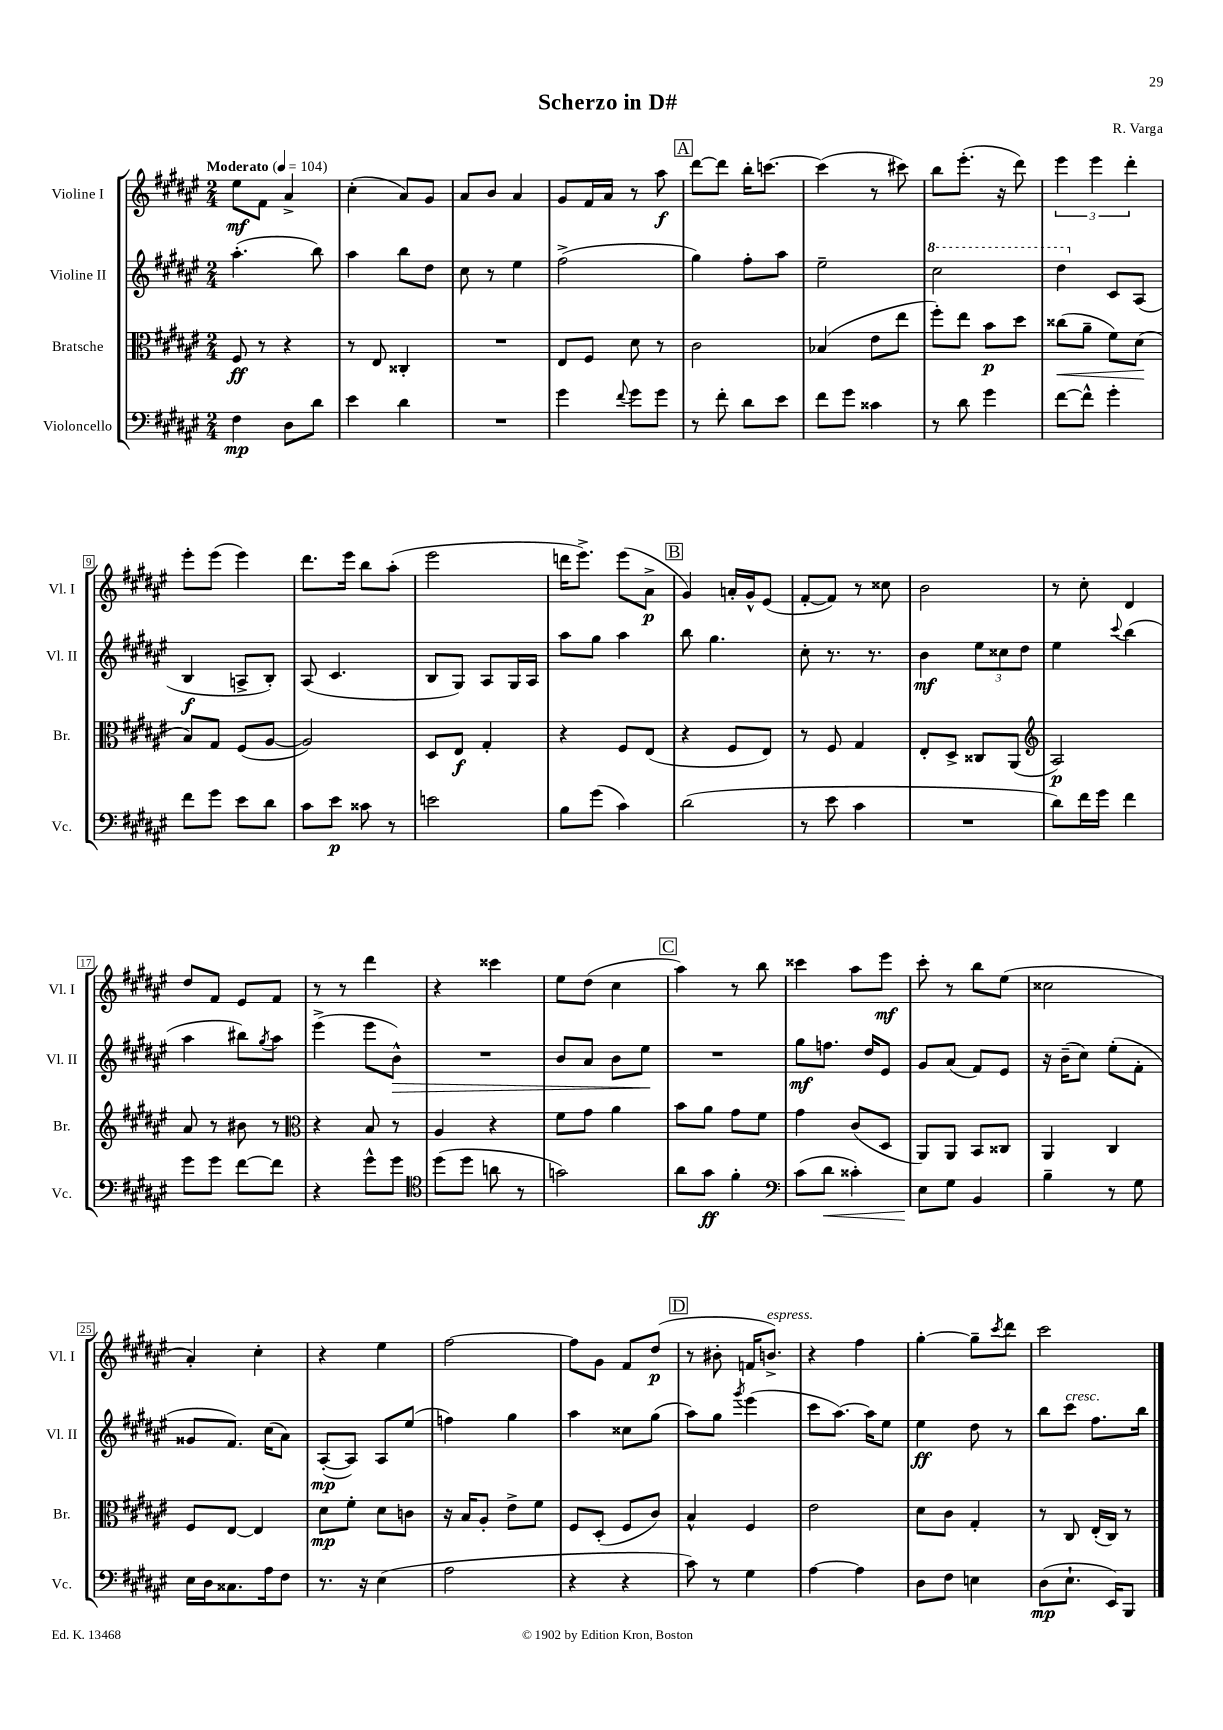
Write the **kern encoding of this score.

**kern	**kern	**kern	**kern
*staff4	*staff3	*staff2	*staff1
*clefF4	*clefC3	*clefG2	*clefG2
*k[f#c#g#d#a#e#]	*k[f#c#g#d#a#e#]	*k[f#c#g#d#a#e#]	*k[f#c#g#d#a#e#]
*M2/4	*M2/4	*M2/4	*M2/4
*MM104	*MM104	*MM104	*MM104
4F#	8F#	(4.aa#'	8ee#
.	8r	.	8f#
8D#	4r	.	4a#^
8d#	.	8bb)	.
=	=	=	=
4e#	8r	4aa#	(4cc#'
.	8E#	.	.
4d#	4C##'	8bb	8a#)
.	.	8dd#	8g#
=	=	=	=
2r	2r	8cc#	8a#
.	.	8r	8b
.	.	4ee#	4a#
=	=	=	=
4g#	8E#	(2ff#^	8g#
.	8F#	.	16f#
.	.	.	16a#
8qqf#	.	.	.
8g#	8d#	.	8r
8g#	8r	.	8aa#
=	=	=	=
8r	2c#	4gg#)	[8ddd#
8f#'	.	.	8ddd#]
8d#	.	8ff#'	16bb'
.	.	.	[8.ccc
8e#	.	8aa#	.
=	=	=	=
8f#	(4B-	2ee#~	(4ccc]
8g#	.	.	.
4c##	8e#	.	8r
.	8ee#	.	8ccc#)
=	=	=	=
8r	8ff#')	2ccc#	8bb
8d#	8ee#	.	(8.eee#'
4g#	8b	.	.
.	.	.	16r
.	8dd#	.	8ddd#)
=	=	=	=
[8f#	(8cc##	4ddd#	6eee#
8f#^^]	8a#~	.	.
.	.	.	6eee#
4g#'	8f#)	8c#	.
.	.	.	6ddd#'
.	(8d#	(8A#	.
=	=	=	=
8f#	8B)	4B	8eee#'
8g#	8G#	.	(8eee#
8e#	(8F#	8A^	4eee#)
8d#	[8A#	8B')	.
=	=	=	=
8c#	2A#])	(8A#	8.ddd#
8e#	.	4.c#	.
.	.	.	16eee#
8c##	.	.	8bb
8r	.	.	(8aa#'
=	=	=	=
2e	8D#	8B	2eee#
.	8E#	8G#)	.
.	4G#'	8A#	.
.	.	16G#	.
.	.	16A#	.
=	=	=	=
8B	4r	8aa#	16ddd
.	.	.	8.eee#^)
(8g#	.	8gg#	.
4c#)	8F#	4aa#	(8eee#
.	(8E#	.	8a#^
=	=	=	=
(2d#	4r	8bb	4g#)
.	.	4.gg#	.
.	8F#	.	16a'
.	.	.	16g#^^
.	8E#)	.	(8e#
=	=	=	=
8r	8r	8cc#'	[8f#'
8e#	8F#	8.r	8f#])
4c#	4G#	.	8r
.	.	8.r	.
.	.	.	8cc##
=	=	=	=
2r	8E#'	4b	2b
.	8D#^	.	.
.	8C##	12ee#	.
.	.	12cc##	.
.	(8AA#	.	.
.	.	12dd#	.
=	=	=	=
*	*clefG2	*	*
8d#)	2A#)	4ee#	8r
16f#	.	.	8cc#'
16g#	.	.	.
.	.	8qqccc#	.
4f#	.	(4bb	4d#
=	=	=	=
8g#	8a#	4aa#	8dd#
8g#	8r	.	8f#
[8f#	8b#	8bb#)	8e#
.	.	8qgg#	.
8f#]	8r	8aa#	8f#
=	=	=	=
*	*clefC3	*	*
4r	4r	(4eee#^	8r
.	.	.	8r
8g#^^	8B	8eee#	4ddd#
8g#	8r	8b^^)	.
=	=	=	=
*clefC4	*	*	*
(8dd#	4A#	2r	4r
8dd#	.	.	.
8a	4r	.	4ccc##
8r	.	.	.
=	=	=	=
2g)	8f#	8b	8ee#
.	8g#	8a#	(8dd#
.	4a#	8b	4cc#
.	.	8ee#	.
=	=	=	=
8a#	8b	2r	4aa#)
8g#	8a#	.	.
4f#'	8g#	.	8r
.	8f#	.	8bb
=	=	=	=
*clefF4	*	*	*
(8c#	4g#	8gg#	4ccc##
8d#	.	8.ff	.
4c##')	(8c#	.	8aa#
.	.	16dd#	.
.	8D#	8e#	8eee#
=	=	=	=
8E#	8AA#)	8g#	8ccc#'
8G#	8AA#	(8a#	8r
4BB	8BB	8f#)	8bb
.	8C##	8e#	(8ee#
=	=	=	=
4B~	4AA#	16r	2cc##
.	.	(16b~	.
.	.	8cc#)	.
8r	4C#	(8ee#'	.
8G#	.	8f#'	.
=	=	=	=
16E#	8F#	8g##	4a#')
16D#	.	.	.
8.C##	[8E#	8.f#)	.
.	4E#]	.	4cc#'
16A#	.	(16cc#	.
8F#	.	8a#)	.
=	=	=	=
8.r	8d#	([8A#'	4r
.	8f#'	8A#])	.
16r	.	.	.
(4E#	8d#	8A#	4ee#
.	8c	(8ee#	.
=	=	=	=
2A#	16r	4ff)	[2ff#
.	16B	.	.
.	8A#'	.	.
.	8e#^	4gg#	.
.	8f#	.	.
=	=	=	=
4r	8F#	4aa#	8ff#]
.	(8D#'	.	8g#
4r	8F#	8cc##	8f#
.	8c#)	(8gg#	(8dd#
=	=	=	=
8c#)	4B^^	8aa#)	8r
8r	.	8gg#	8b#'
.	.	8qggg#	.
4G#	4F#	(4eee#	16f
.	.	.	8.b^)
=	=	=	=
[4A#	2e#	8ccc#	4r
.	.	[8.aa#)	.
4A#]	.	.	4ff#
.	.	16aa#]	.
.	.	8ee#	.
=	=	=	=
8D#	8d#	4ee#	[4gg#'
8F#	8c#	.	.
4E	4G#'	8dd#	8gg#~]
.	.	.	8qccc#
.	.	8r	8ddd#
=	=	=	=
(8D#	8r	8bb	2ccc#
8.E#`	8C#	8ccc#	.
.	(16E#'	8.ff#	.
16EE#)	16C#)	.	.
8BBB	8r	.	.
.	.	16bb	.
==	==	==	==
*-	*-	*-	*-
